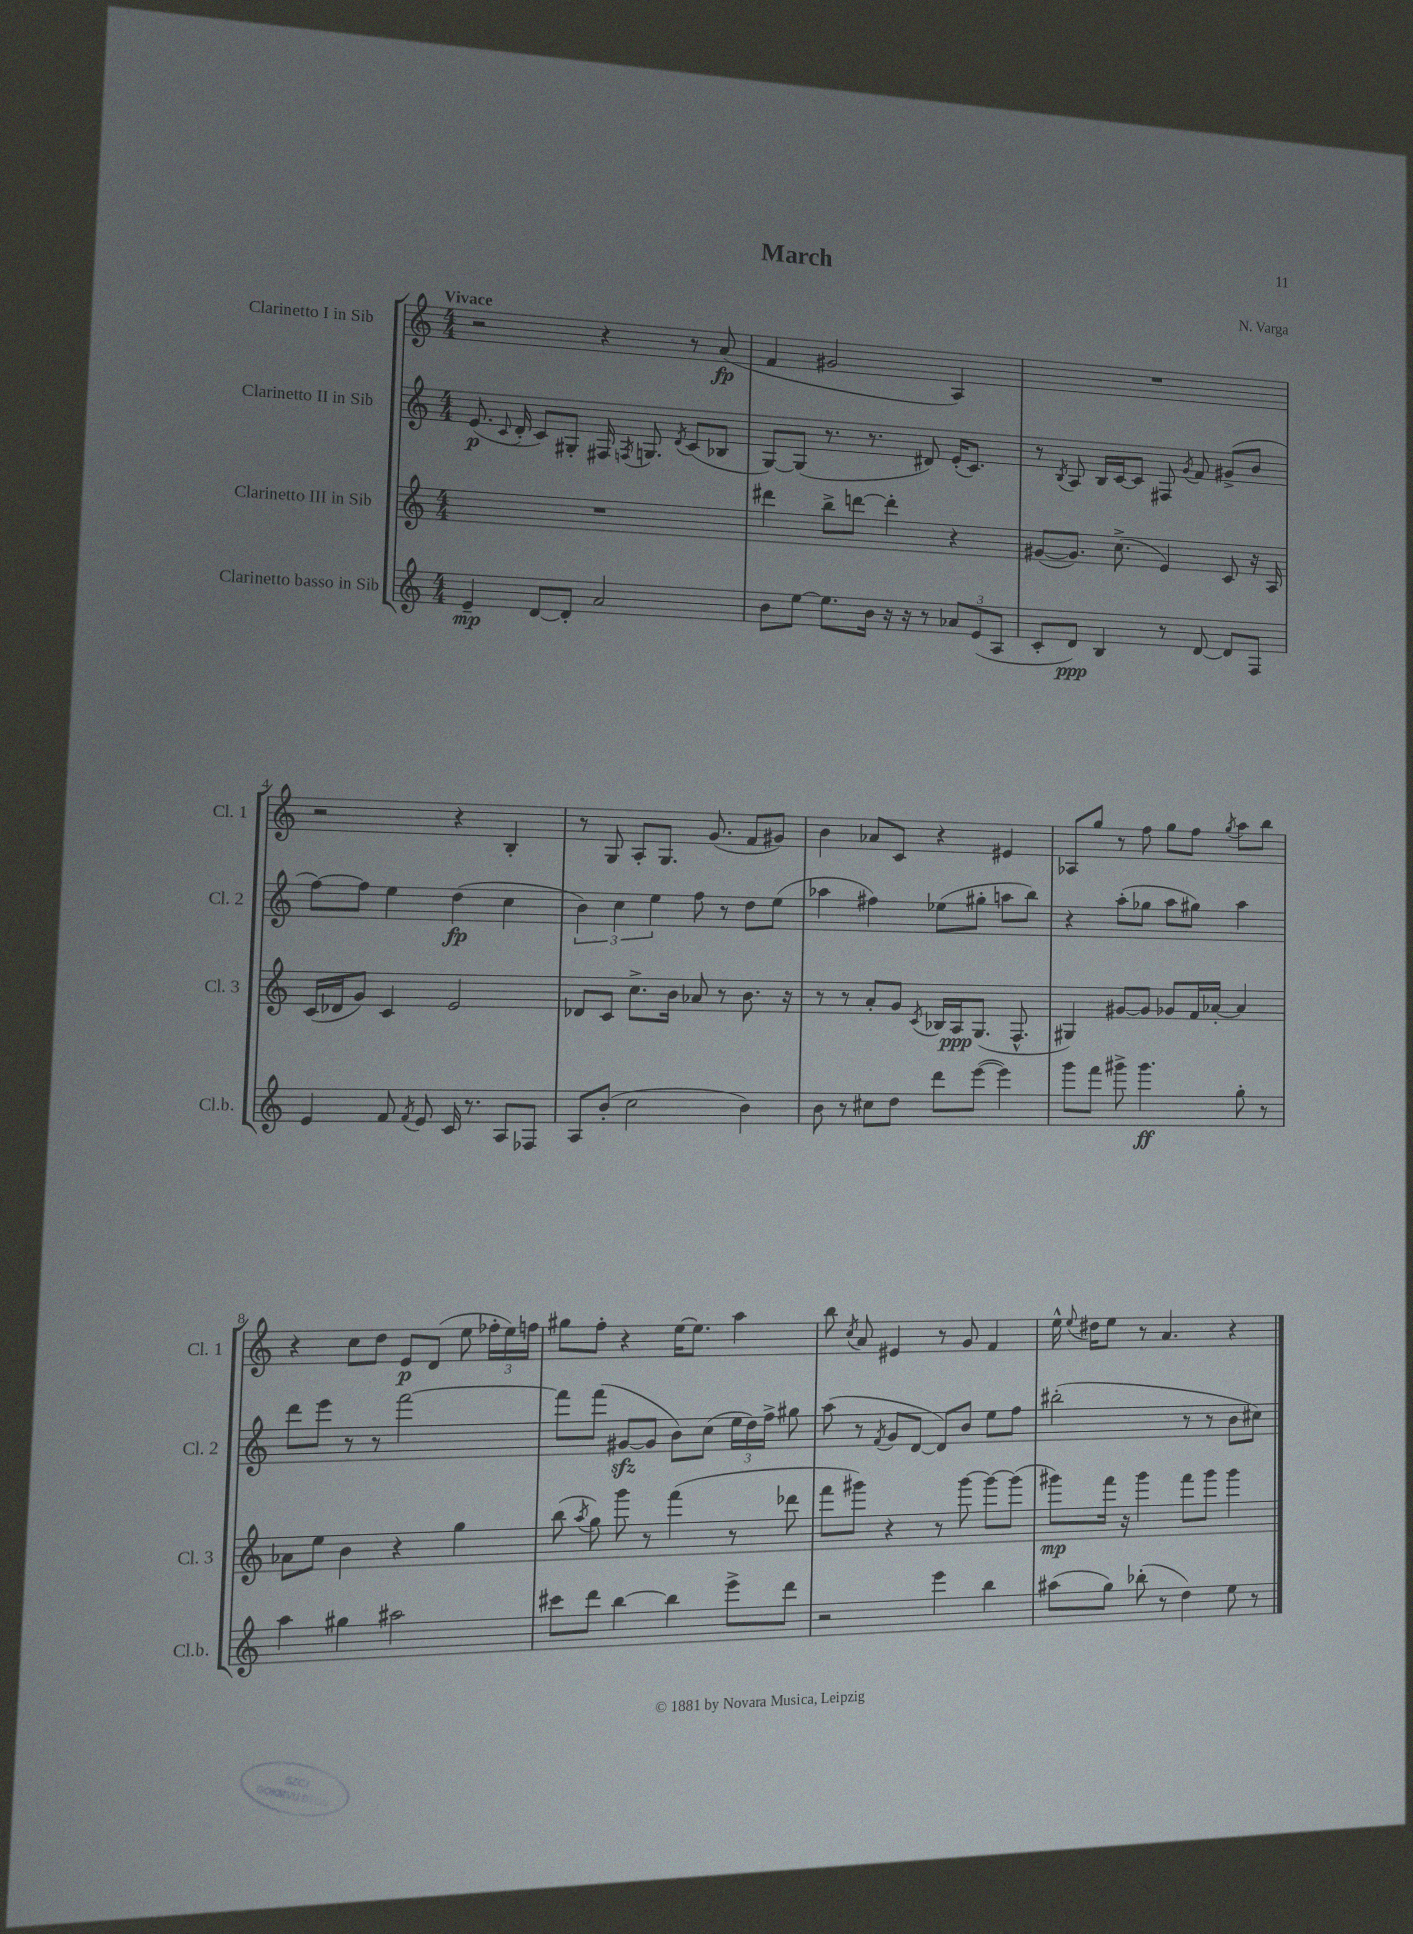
\header { title = "March" composer = "N. Varga" }
<<
\new StaffGroup <<
\new Staff = "s0" \with { instrumentName = "Clarinetto I in Sib" shortInstrumentName = "Cl. 1" } {
    \clef treble \key c \major \numericTimeSignature \time 4/4 \tempo "Vivace"
    \autoBeamOff r2 r4 r8 a'8\fp( |
    f'4 gis'2 a4) |
    R1 |
    r2 r4 b4-. |
    r8 g8 a8[-. g8.] g'8.( f'8[ gis'8]) |
    b'4 aes'8[ c'8] r4 eis'4 |
    aes8[ g''8] r8 f''8 g''8[ f''8] \acciaccatura { g''8 } a''8[ b''8] |
    r4 c''8[ d''8] e'8[\p d'8]( e''8 \tuplet 3/2 { fes''16[-. e''16) f''16] } |
    gis''8[ f''8]-. r4 e''16[~ e''8.] a''4 |
    b''8 \acciaccatura { c''8 } a'8 eis'4 r8 g'8 f'4 |
    e''16-^ \appoggiatura { e''8 } dis''16[ e''8] r8 a'4. r4 \bar "|." |
}
\new Staff = "s1" \with { instrumentName = "Clarinetto II in Sib" shortInstrumentName = "Cl. 2" } {
    \clef treble \key c \major \numericTimeSignature \time 4/4
    \autoBeamOff e'8.\p( \appoggiatura { c'8 } d'16-. c'8[) gis8]-. fis16 \acciaccatura { f8 } g8. \acciaccatura { d'8 } c'8[( bes8] |
    g8[~) g8]( r8. r8. dis'8) e'16[-.( c'8.]) |
    r8 \acciaccatura { b8 } a8 b16[ c'16~ c'8] fis8 \acciaccatura { g'8 } f'8 gis'8[->( b'8] |
    f''8[~) f''8] e''4 d''4\fp( c''4 |
    \tuplet 3/2 { b'4) c''4 e''4 } f''8 r8 d''8[ e''8]( |
    aes''4 fis''4) ees''8[( gis''8]-. a''8[ b''8]) |
    r4 a''8[-.( ges''8] a''8[ gis''8]) a''4 |
    d'''8[ e'''8] r8 r8 f'''2~ |
    f'''8[ f'''8]( gis'8[~\sfz gis'8] b'8[) c''8]( \tuplet 3/2 { e''16[ d''16) f''16]-> } gis''8 |
    a''8( r8 \acciaccatura { f'8 } g'8[ d'8]~ d'8[) b'8] e''8[ f''8] |
    bis''2-.( r8 r8 b'8[ cis''8]) \bar "|." |
}
\new Staff = "s2" \with { instrumentName = "Clarinetto III in Sib" shortInstrumentName = "Cl. 3" } {
    \clef treble \key c \major \numericTimeSignature \time 4/4
    \autoBeamOff R1 |
    dis'''4 b''8[-> d'''8]~ d'''4-. r4 |
    gis'8[~( gis'8.]) c''8.->( e'4) c'8 r16 a16 |
    c'16[( des'16 g'8]) c'4 e'2 |
    des'8[ c'8] c''8.[-> b'16] aes'8 r8 b'8. r16 |
    r8 r8 a'8[-. g'8] \acciaccatura { c'8 } bes16[ a16\ppp g8.]( f8.-^ |
    gis4) gis'8[~ gis'8] ges'8[ f'16 aes'16]~-. aes'4 |
    aes'8[ e''8] b'4 r4 g''4 |
    b''8( \acciaccatura { a''8 } g''8) g'''8 r8 f'''4( r8 des'''8 |
    f'''8[ gis'''8]) r4 r8 gis'''8~ gis'''8[~ gis'''8]( |
    gis'''8[\mp) f'''16] r16 gis'''4 f'''8[ gis'''8] gis'''4 \bar "|." |
}
\new Staff = "s3" \with { instrumentName = "Clarinetto basso in Sib" shortInstrumentName = "Cl.b." } {
    \clef treble \key c \major \numericTimeSignature \time 4/4
    \autoBeamOff e'4--\mp d'8[~ d'8]-. a'2 |
    b'8[ e''8]~ e''8.[ b'16] r16 r16 r8 \tuplet 3/2 { aes'8[ e'8( a8] } |
    c'8[-. d'8]\ppp) b4 r8 d'8~ d'8[ f8] |
    e'4 f'8 \acciaccatura { f'8 } e'8 c'16 r8. a8[ fes8] |
    a8[ b'8]-.( c''2 b'4) |
    b'8 r8 cis''8[ d''8] d'''8[ e'''8]~( e'''4) |
    g'''8[ f'''8] gis'''8-> gis'''4.\ff g''8-. r8 |
    a''4 gis''4 ais''2 |
    cis'''8[ d'''8] b''4~ b''4 e'''8[-> d'''8] |
    r2 e'''4 b''4 |
    ais''8[( g''8]) bes''8-.( r8 d''4) e''8 r8 \bar "|." |
}
>>
>>
